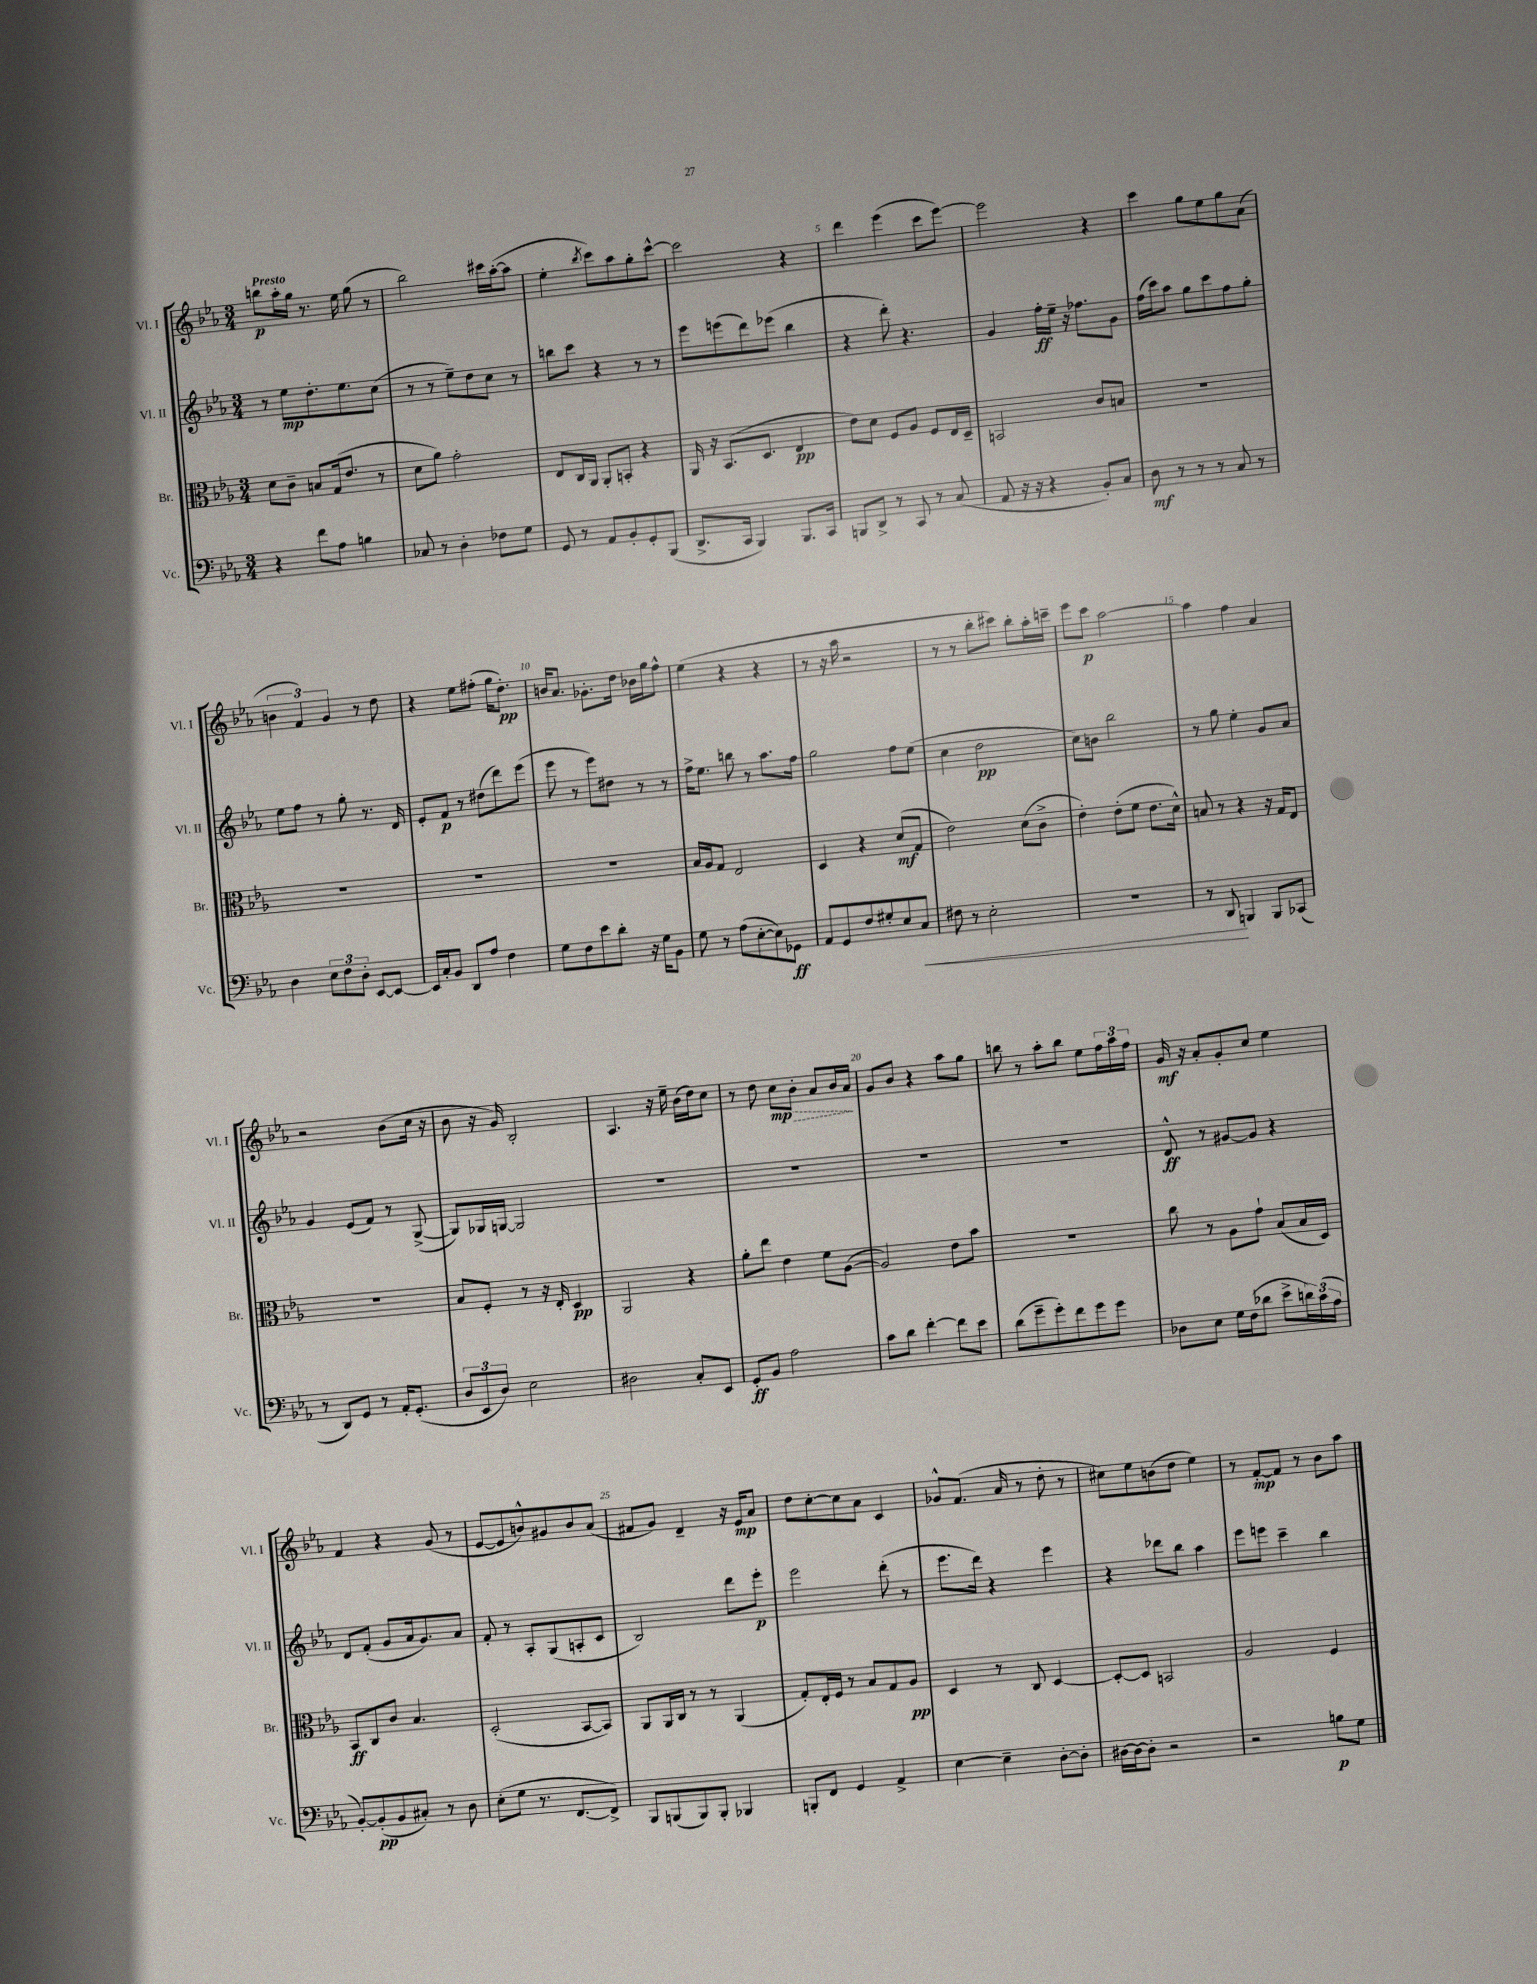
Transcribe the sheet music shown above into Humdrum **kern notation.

**kern	**dynam	**kern	**dynam	**kern	**dynam	**kern	**dynam
*part4	*part4	*part3	*part3	*part2	*part2	*part1	*part1
*staff4	*staff4	*staff3	*staff3	*staff2	*staff2	*staff1	*staff1
*I"Vc.	*	*I"Br.	*	*I"Vl. II	*	*I"Vl. I	*
*I'Vc.	*	*I'Br.	*	*I'Vl. II	*	*I'Vl. I	*
*clefF4	*	*clefC3	*	*clefG2	*	*clefG2	*
*k[b-e-a-]	*	*k[b-e-a-]	*	*k[b-e-a-]	*	*k[b-e-a-]	*
*M3/4	*	*M3/4	*	*M3/4	*	*M3/4	*
=1	=1	=1	=1	=1	=1	=1	=1
!	!	!	!	!	!	!LO:TX:a:B:t=Presto	!
4r	.	8d\L	.	8r	.	8bbn\L	p
.	.	8c~\J	.	8ee-\L	mp	16aa-'\L	.
.	.	.	.	.	.	16gg\JJ	.
8f\L	.	8Bn/L	.	8.dd'\	.	8.r	.
8A-\J	.	(16G/k	.	.	.	.	.
.	.	8.e-/J	.	8.ee-\	.	16ee-\	.
4Bn\	.	.	.	.	.	(8gg\	.
.	.	8r	.	(8cc\J	.	8r	.
=2	=2	=2	=2	=2	=2	=2	=2
8C-X/	.	8d\L	.	8r	.	2bb-\)	.
8r	.	8a-\J)	.	8r	.	.	.
4D'\	.	2g'\	.	8ee-~\L)	.	.	.
.	.	.	.	8dd\	.	.	.
8F-X\L	.	.	.	8cc\J	.	16ccc#X\LL	.
.	.	.	.	.	.	([16aa-'\J	.
8G\J	.	.	.	8r	.	8aa-\J]	.
=3	=3	=3	=3	=3	=3	=3	=3
8GG/	.	8E-/L	.	8bbn\L	.	4ee-'\	.
8r	.	16C/L	.	8ccc\J	.	.	.
.	.	16AA-/JJ	.	.	.	.	.
.	.	.	.	.	.	8qbb-/	.
8AA-/L	.	8AA-'/L	.	4r	.	8ccc\L)	.
8BB-'/	.	8BBn'/J	.	.	.	8aa-\	.
8GG'/	.	4r	.	8r	.	8gg'\	.
(8BBB-/J	.	.	.	8r	.	[8ccc^^\J	.
=4	=4	=4	=4	=4	=4	=4	=4
8.DD^/L	.	16AA-/	.	8eee-\L	.	2ccc\]	.
.	.	16r	.	.	.	.	.
.	.	(8.BB-/L	.	(8eeen\	.	.	.
16CC/Jk	.	.	.	.	.	.	.
4BBB-/)	.	.	.	8ddd\)	.	.	.
.	.	8.D/J	.	.	.	.	.
.	.	.	.	(8eee-X\J	.	.	.
8.BBB-/L	.	4E-/	pp	4bb-\	.	4r	.
16CC/Jk	.	.	.	.	.	.	.
=5	=5	=5	=5	=5	=5	=5	=5
8BBBn/L	.	8e-\L)	.	4r	.	4ddd\	.
8DD^/J	.	8d\J	.	.	.	.	.
8r	.	8F/L	.	8ddd'\)	.	(4eee-\	.
8CC/	.	8A-/J	.	4.r	.	.	.
8r	.	8F/L	.	.	.	8ccc\L	.
(8C/	.	16E-/L	.	.	.	[8eee-\J)	.
.	.	16D~/JJ	.	.	.	.	.
=6	=6	=6	=6	=6	=6	=6	=6
8AA-/	.	2BBn/	.	4g/	.	2eee-\]	.
16r	.	.	.	.	.	.	.
16r	.	.	.	.	.	.	.
4r	.	.	.	16ff'\LL	ff	.	.
.	.	.	.	16ee-~\JJ	.	.	.
.	.	.	.	16r	.	.	.
.	.	.	.	8.ff-X\L	.	.	.
8BB-'/L)	.	8c/L	.	.	.	4r	.
8C/J	.	8Bn/J	.	8g\J	.	.	.
=7	=7	=7	=7	=7	=7	=7	=7
8D\	mf	2.r	.	(16ff\LL	.	4ccc\	.
.	.	.	.	16ccc\J)	.	.	.
8r	.	.	.	8aa-\J	.	.	.
8r	.	.	.	8gg\L	.	8gg\L	.
8r	.	.	.	8ccc\	.	8ee-\	.
8C/	.	.	.	8ff\	.	8gg\	.
8r	.	.	.	8gg'\J	.	(8a-\J	.
!!LO:LB:g=z
=8	=8	=8	=8	=8	=8	=8	=8
4D\	.	2.r	.	8ee-\L	.	6bn\	.
.	.	.	.	8ff\J	.	.	.
.	.	.	.	.	.	6f/)	.
12E-\L	.	.	.	8r	.	.	.
12F\	.	.	.	.	.	6g/	.
.	.	.	.	8gg'\	.	.	.
12D'\J	.	.	.	.	.	.	.
[8EE-/L	.	.	.	8.r	.	8r	.
8EE-/J_	.	.	.	.	.	8dd\	.
.	.	.	.	16d/	.	.	.
=9	=9	=9	=9	=9	=9	=9	=9
16EE-/LL]	.	2.r	.	8e-'/L	.	4r	.
16C'/J	.	.	.	.	.	.	.
8BB-/J	.	.	.	8f/J	p	.	.
8DD/L	.	.	.	8r	.	8ee-\L	.
8A-/J	.	.	.	(8dd#X\L	.	(8ff#X'\J	.
4F\	.	.	.	8ddd\)	.	16gg\KL	.
.	.	.	.	.	.	8.dd'\J)	pp
.	.	.	.	(8eee-\J	.	.	.
=10	=10	=10	=10	=10	=10	=10	=10
8G\L	.	2.r	.	8eee-\	.	16bn/KL	.
.	.	.	.	.	.	8.a-/J	.
8F\	.	.	.	8r	.	.	.
8e-\	.	.	.	8eee-\L)	.	8.g-X'\L	.
8d'\J	.	.	.	8dd#X\J	.	.	.
.	.	.	.	.	.	16dd\Jk	.
16r	.	.	.	8r	.	16b-X\LL	.
16G\KL	.	.	.	.	.	16gg\J	.
8BB-\J	.	.	.	8r	.	8ff^^\J	.
=11	=11	=11	=11	=11	=11	=11	=11
8G\	.	16B-/LL	.	16ff^\KL	.	(4ee-\	.
.	.	16A-/J	.	8.ee-\J	.	.	.
8r	.	8G/J	.	.	.	.	.
(8A-\L	.	2E-/	.	8bbn\	.	4r	.
[8E-'\	.	.	.	8r	.	.	.
8E-\])	.	.	.	8.aa-\L	.	4r	.
8GG-X\J	ff	.	.	.	.	.	.
.	.	.	.	16ff\Jk	.	.	.
=12	=12	=12	=12	=12	=12	=12	=12
8AA-/L	.	4D/	.	2gg\	.	8r	.
8GG/	.	.	.	.	.	16r	.
.	.	.	.	.	.	16aa-\	.
8F/	.	4r	.	.	.	2r	.
8G#X'/	.	.	.	.	.	.	.
8E-/	.	(8d/L	mf	8ff\L	.	.	.
!	!LO:HP:b	!	!	!	!	!	!
8C/J	<	8G/J	.	(8ee-\J	.	.	.
=13	=13	=13	=13	=13	=13	=13	=13
8F#X\	.	2e-\)	.	4cc\	.	8r	.
8r	.	.	.	.	.	8r	.
2E-'\	.	.	.	2dd\	pp	8bb-'\L	.
.	.	.	.	.	.	8ccc#X\J)	.
.	.	(8d\L	.	.	.	8bb-'\L	.
.	.	8c^\J	.	.	.	16aa-'\L	.
.	.	.	.	.	.	16cccn~\JJ	.
=14	=14	=14	=14	=14	=14	=14	=14
2.r	.	4e-'\)	.	8cc\L)	.	8eee-\L	.
.	.	.	.	8bn\J	.	8ccc\J	p
.	.	(8e-'\L	.	2bb-\	.	[2aa-\	.
.	.	8f\J	.	.	.	.	.
.	.	8.e-\L	.	.	.	.	.
.	.	16d^^\Jk)	.	.	.	.	.
=15	=15	=15	=15	=15	=15	=15	=15
8r	.	8Bn/	.	8r	.	4aa-\]	.
8DD/	.	8r	.	8gg\	.	.	.
4BBBn/	[	4r	.	4ee-'\	.	4ff\	.
8BBB/L	.	16r	.	8g/L	.	4a-/	.
.	.	16G/KL	.	.	.	.	.
(8CC-X/J	.	8E-/J	.	8a-/J	.	.	.
!!LO:LB:g=z
=16	=16	=16	=16	=16	=16	=16	=16
8r	.	2.r	.	4g/	.	2r	.
8DD/L)	.	.	.	.	.	.	.
8GG/J	.	.	.	(8e-/L	.	.	.
8r	.	.	.	8f/J)	.	.	.
16AA-'/KL	.	.	.	8r	.	(8b-\L	.
(8.GG'/J	.	.	.	.	.	.	.
.	.	.	.	([8G^/	.	16cc\Jk	.
.	.	.	.	.	.	16r	.
=17	=17	=17	=17	=17	=17	=17	=17
12D/L	.	8B-/L	.	8G/L])	.	8b-\	.
12EE-/	.	.	.	.	.	.	.
.	.	8F'/J	.	16G-X/L	.	16r	.
12D/J)	.	.	.	.	.	.	.
.	.	.	.	[16Gn/JJ	.	16g/)	.
2E-\	.	8r	.	2G/]	.	2B-'/	.
.	.	16r	.	.	.	.	.
.	.	16E-'/	.	.	.	.	.
.	.	4D/	pp	.	.	.	.
=18	=18	=18	=18	=18	=18	=18	=18
2D#X\	.	2AA-/	.	2.r	.	4.A-/	.
.	.	.	.	.	.	16r	.
.	.	.	.	.	.	16ee-~\	.
8C'/L	.	4r	.	.	.	(16b-\LL	.
.	.	.	.	.	.	16dd\J)	.
8EE-/J	.	.	.	.	.	8cc\J	.
=19	=19	=19	=19	=19	=19	=19	=19
8GG'/L	ff	8a-'\L	.	2.r	.	8r	.
8BB-/J	.	8ee-\J	.	.	.	8dd\	.
!	!	!	!	!	!	!	!LO:HP:b
2A-\	.	4e-\	.	.	.	8cc\L	> mp
.	.	.	.	.	.	8b-'\J	.
.	.	8f\L	.	.	.	8a-/L	.
.	.	([8A-\J	.	.	.	16b-/L	.
.	.	.	.	.	.	16a-/JJ	.
.	.	.	.	.	.	.	]
=20	=20	=20	=20	=20	=20	=20	=20
8c\L	.	2A-/])	.	2.r	.	8g/L	.
8d\J	.	.	.	.	.	8b-/J	.
[4f'\	.	.	.	.	.	4r	.
8f\L]	.	8e-\L	.	.	.	8aa-\L	.
8e-\J	.	8b-\J	.	.	.	8gg\J	.
=21	=21	=21	=21	=21	=21	=21	=21
(8d\L	.	2.r	.	2.r	.	8bbn\	.
8g~\	.	.	.	.	.	8r	.
8g'\)	.	.	.	.	.	8aa-'\L	.
8f\	.	.	.	.	.	8bb\J	.
8g\	.	.	.	.	.	8ee-\L	.
8g\J	.	.	.	.	.	24ff\L	.
.	.	.	.	.	.	24aa-\	.
.	.	.	.	.	.	24ff\JJ	.
=22	=22	=22	=22	=22	=22	=22	=22
8D-X\L	.	8cc\	.	8d^^/	ff	16g/	mf
.	.	.	.	.	.	16r	.
8E-\J	.	8r	.	8r	.	8a-'/L	.
16G\LL	.	8A-\L	.	[8g#X/L	.	8g'/	.
(16F\J	.	.	.	.	.	.	.
8d-X\J	.	8g`\J	.	8g#/J]	.	8cc/J	.
8e-^\L	.	(8B-/L	.	4r	.	4ee-\	.
24dn\L)	.	16B-/L	.	.	.	.	.
(24c\	.	.	.	.	.	.	.
.	.	16D/JJ)	.	.	.	.	.
24A-\JJ	.	.	.	.	.	.	.
!!LO:LB:g=z
=23	=23	=23	=23	=23	=23	=23	=23
[8BB-'/L)	.	8BB-/L	ff	8d/L	.	4f/	.
(8BB-'/]	pp	8C/	.	(8f'/J	.	.	.
8BB-/	.	8c/J	.	8g/L	.	4r	.
8C#X'/J)	.	4.B-/	.	16a-/k	.	.	.
.	.	.	.	8.g/)	.	.	.
8r	.	.	.	.	.	(8g/	.
8D\	.	.	.	8a-/J	.	8r	.
=24	=24	=24	=24	=24	=24	=24	=24
(8E-'\L	.	(2D'/	.	8f'/	.	[8e-/L	.
8G\J	.	.	.	8r	.	8e-/]	.
8.r	.	.	.	8A-'/L	.	8bn^^/)	.
.	.	.	.	(8G/	.	8g#X/	.
[8.FF/L	.	.	.	.	.	.	.
.	.	[8BB-/L	.	8An'/	.	8b/	.
8FF^/J])	.	8BB-/J])	.	8c/J	.	(8a-/J	.
=25	=25	=25	=25	=25	=25	=25	=25
8BBB-/L	.	8AA-/L	.	2B-/)	.	8f#X/L	.
(8BBBn/	.	16AA-/L	.	.	.	8g/J)	.
.	.	16C/JJ	.	.	.	.	.
8BBB/)	.	8r	.	.	.	4d~/	.
8BBB'/J	.	8r	.	.	.	.	.
4BBB-X/	.	(4AA-/	.	8ddd\L	.	16r	.
.	.	.	.	.	.	16e-/KL	mp
.	.	.	.	8eee-'\J	p	8a-/J	.
=26	=26	=26	=26	=26	=26	=26	=26
8BBBn'/L	.	8G'/L)	.	2eee-\	.	8dd\L	.
8FF/J	.	16E-'/L	.	.	.	[8cc'\	.
.	.	16F/JJ	.	.	.	.	.
4GG/	.	8r	.	.	.	8cc\]	.
.	.	8B-/L	.	.	.	8a-\J	.
4AA-^/	.	8G/	.	(8ddd'\	.	4c/	.
.	.	8A-/J	pp	8r	.	.	.
=27	=27	=27	=27	=27	=27	=27	=27
[4E-\	.	4D/	.	8.eee-\L	.	8g-X^^/L	.
.	.	.	.	.	.	(8.f/J	.
.	.	.	.	16ddd\Jk)	.	.	.
4E-~\]	.	8r	.	4r	.	.	.
.	.	.	.	.	.	16a-/	.
.	.	8C/	.	.	.	8r	.
[8D'\L	.	[4D/	.	4eee-\	.	8dd'\	.
8D'\J]	.	.	.	.	.	8r	.
=28	=28	=28	=28	=28	=28	=28	=28
[16D#X\LL	.	8D'/L_	.	4r	.	8cc#X\L)	.
16D#\J_	.	.	.	.	.	.	.
8D#'\J]	.	8D/J]	.	.	.	8ee-\	.
2r	.	2BBn/	.	8ddd-X\L	.	(8bn\	.
.	.	.	.	8bb-\J	.	8dd\J	.
.	.	.	.	4aa-\	.	4ee-\)	.
=29	=29	=29	=29	=29	=29	=29	=29
2r	.	2A-/	.	8eee-\L	.	8r	.
.	.	.	.	8eeen\J	.	[8f'/L	mp
.	.	.	.	4ccc~\	.	8f/J]	.
.	.	.	.	.	.	8r	.
8Bn\L	p	4F/	.	4bb-\	.	8b-\L	.
8G\J	.	.	.	.	.	8aa-\J	.
==	==	==	==	==	==	==	==
*-	*-	*-	*-	*-	*-	*-	*-
